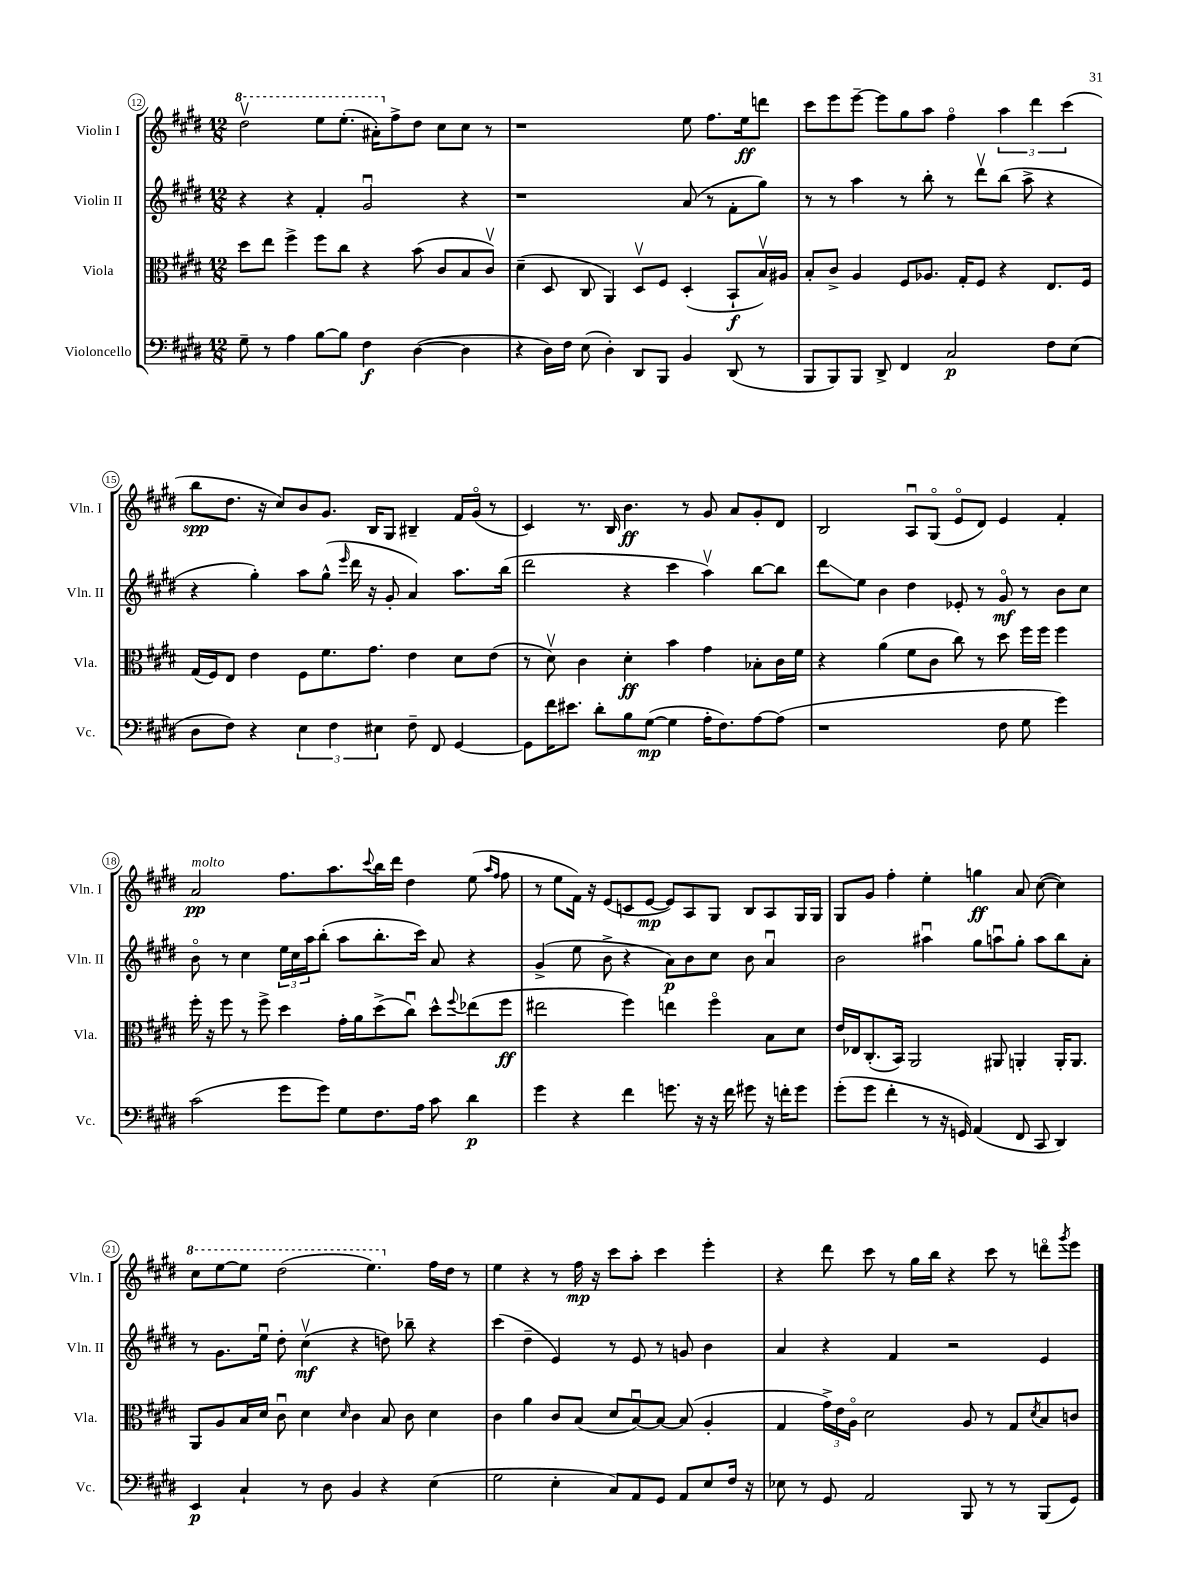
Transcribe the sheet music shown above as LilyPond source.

<<
\new StaffGroup <<
\new Staff = "s0" \with { instrumentName = "Violin I" shortInstrumentName = "Vln. I" } {
    \clef treble \key e \major \numericTimeSignature \time 12/8
    \ottava #1 dis'''2\upbow e'''8 e'''8.-.( ais''16-.) \ottava #0 fis''8-> dis''8 cis''8 cis''8 r8 |
    r1 e''8 fis''8. e''16\ff d'''8 |
    cis'''8 e'''8 e'''8~-- e'''8 gis''8 a''8 fis''4\flageolet \tuplet 3/2 { a''4 dis'''4 cis'''4( } |
    b''8\spp dis''8. r16 cis''8) b'8 gis'8. b16 gis8 bis4-- fis'16 gis'16\flageolet( r8 |
    cis'4) r8. b16 b'4.\ff r8 gis'8 a'8 gis'8-. dis'8 |
    b2 a8\downbow gis8\flageolet( e'8\flageolet dis'8) e'4 fis'4-. |
    a'2\pp^\markup { \italic "molto" } fis''8. a''8. \appoggiatura { cis'''8 } b''16 dis'''16 dis''4 e''8( \grace { a''16 fis''16 } fis''8 |
    r8 e''8 fis'16) r16 e'8( c'8 e'8~\mp e'8) a8 gis8 b8 a8 gis16 gis16 |
    gis8 gis'8 fis''4-. e''4-. g''4\ff a'8 cis''8~( cis''4) |
    \ottava #1 cis'''8 e'''8~ e'''8 dis'''2( e'''4.) \ottava #0 fis''16 dis''16 r8 |
    e''4 r4 r8 fis''16\mp r16 cis'''8 a''8-. cis'''4 e'''4-. |
    r4 dis'''8 cis'''8 r8 gis''16 b''16 r4 cis'''8 r8 d'''8\flageolet \acciaccatura { gis'''8 } e'''8 \bar "|." |
}
\new Staff = "s1" \with { instrumentName = "Violin II" shortInstrumentName = "Vln. II" } {
    \clef treble \key e \major \numericTimeSignature \time 12/8
    r4 r4 fis'4-. gis'2\downbow r4 |
    r1 a'8( r8 fis'8-. gis''8) |
    r8 r8 a''4 r8 b''8-. r8 dis'''8\upbow b''8( a''8-> r4 |
    r4 gis''4-.) a''8 gis''8-^( \grace { e'''16 } dis'''16 r16 gis'8-. a'4) a''8. b''16( |
    dis'''2 r4 cis'''4 a''4\upbow) b''8~ b''8 |
    dis'''8\glissando e''8 b'4 dis''4 ees'8-. r8 gis'8\flageolet\mf r8 b'8 cis''8 |
    b'8\flageolet r8 cis''4 \tuplet 3/2 { e''16 cis''16 a''16 } b''8-.( a''8 b''8.-. cis'''16) a'8 r4 |
    gis'4->( e''8 b'8-> r4 a'8\p) b'8 cis''8 b'8 a'4\downbow |
    b'2 ais''4\downbow gis''8 a''8\downbow gis''8-. a''8 b''8 a'8-. |
    r8 gis'8. e''16\downbow dis''8-. cis''4\upbow\mf( r4 d''8) bes''8-- r4 |
    cis'''4( dis''4-- e'4) r8 e'8 r8 g'8 b'4 |
    a'4 r4 fis'4 r2 e'4 \bar "|." |
}
\new Staff = "s2" \with { instrumentName = "Viola" shortInstrumentName = "Vla." } {
    \clef alto \key e \major \numericTimeSignature \time 12/8
    dis''8 e''8 fis''4-> fis''8 cis''8 r4 b'8( cis'8 b8 cis'8\upbow) |
    dis'4--( dis8 cis8 a,4) dis8\upbow fis8 dis4-.( b,8-!\f b16\upbow) ais16 |
    b8-. cis'8-> a4 fis8 aes8. gis16-. fis8 r4 e8. fis16 |
    gis16( fis16) e8 e'4 fis8 fis'8. gis'8. e'4 dis'8 e'8( |
    r8 dis'8\upbow) cis'4 dis'4-.\ff b'4 gis'4 bes8-. cis'16 fis'16 |
    r4 a'4( fis'8 cis'8 cis''8) r8 dis''8 fis''16 fis''16 fis''4 |
    fis''16-. r16 fis''8 r8 fis''8-> dis''4 gis'16-. a'16 dis''8->( cis''8\downbow) dis''8-^ \appoggiatura { fis''8 } ees''8( fis''8\ff |
    eis''2 fis''4) e''4 fis''4\flageolet b8 dis'8 |
    e'16 ees16 cis8.-.( b,16) a,2 ais,8 a,4-. a,16-. a,8. |
    a,8 a8 b16 dis'16 cis'8\downbow dis'4 \grace { dis'16 } cis'4 b8 cis'8 dis'4 |
    cis'4 a'4 cis'8 b8( dis'8 b8~\downbow) b8~ b8( a4-. |
    gis4 \tuplet 3/2 { gis'16->) e'16 a16\flageolet } dis'2 a8 r8 gis8 \acciaccatura { dis'8 } b8 c'8 \bar "|." |
}
\new Staff = "s3" \with { instrumentName = "Violoncello" shortInstrumentName = "Vc." } {
    \clef bass \key e \major \numericTimeSignature \time 12/8
    gis8-- r8 a4 b8~ b8 fis4\f dis4~( dis4 |
    r4 dis16) fis16 e8( dis4-.) dis,8 b,,8 b,4 dis,8( r8 |
    b,,8 b,,8) b,,8 dis,8-> fis,4 cis2\p fis8 e8( |
    dis8 fis8) r4 \tuplet 3/2 { e4 fis4 eis4 } fis8-- fis,8 gis,4~ |
    gis,8 fis'16 eis'8. dis'8-. b8 gis8~\mp( gis4 a16-. fis8.) a8~ a8( |
    r1 fis8 gis8 gis'4) |
    cis'2( gis'8 gis'8) gis8 fis8. a16 cis'8 dis'4\p |
    gis'4 r4 fis'4 g'8. r16 r16 fis'16 gis'8 r16 f'16-. gis'8 |
    gis'8-.( gis'8 fis'4-. r8 r16 g,16) a,4( fis,8 cis,8 dis,4) |
    e,4\p cis4-! r8 dis8 b,4 r4 e4( |
    gis2 e4-. cis8) a,8 gis,8 a,8 e8 fis16 r16 |
    ees8 r8 gis,8 a,2 b,,8 r8 r8 b,,8( gis,8) \bar "|." |
}
>>
>>
\layout { \context { \Score currentBarNumber = #12 \override BarNumber.stencil = #(make-stencil-circler 0.1 0.3 ly:text-interface::print) } }
